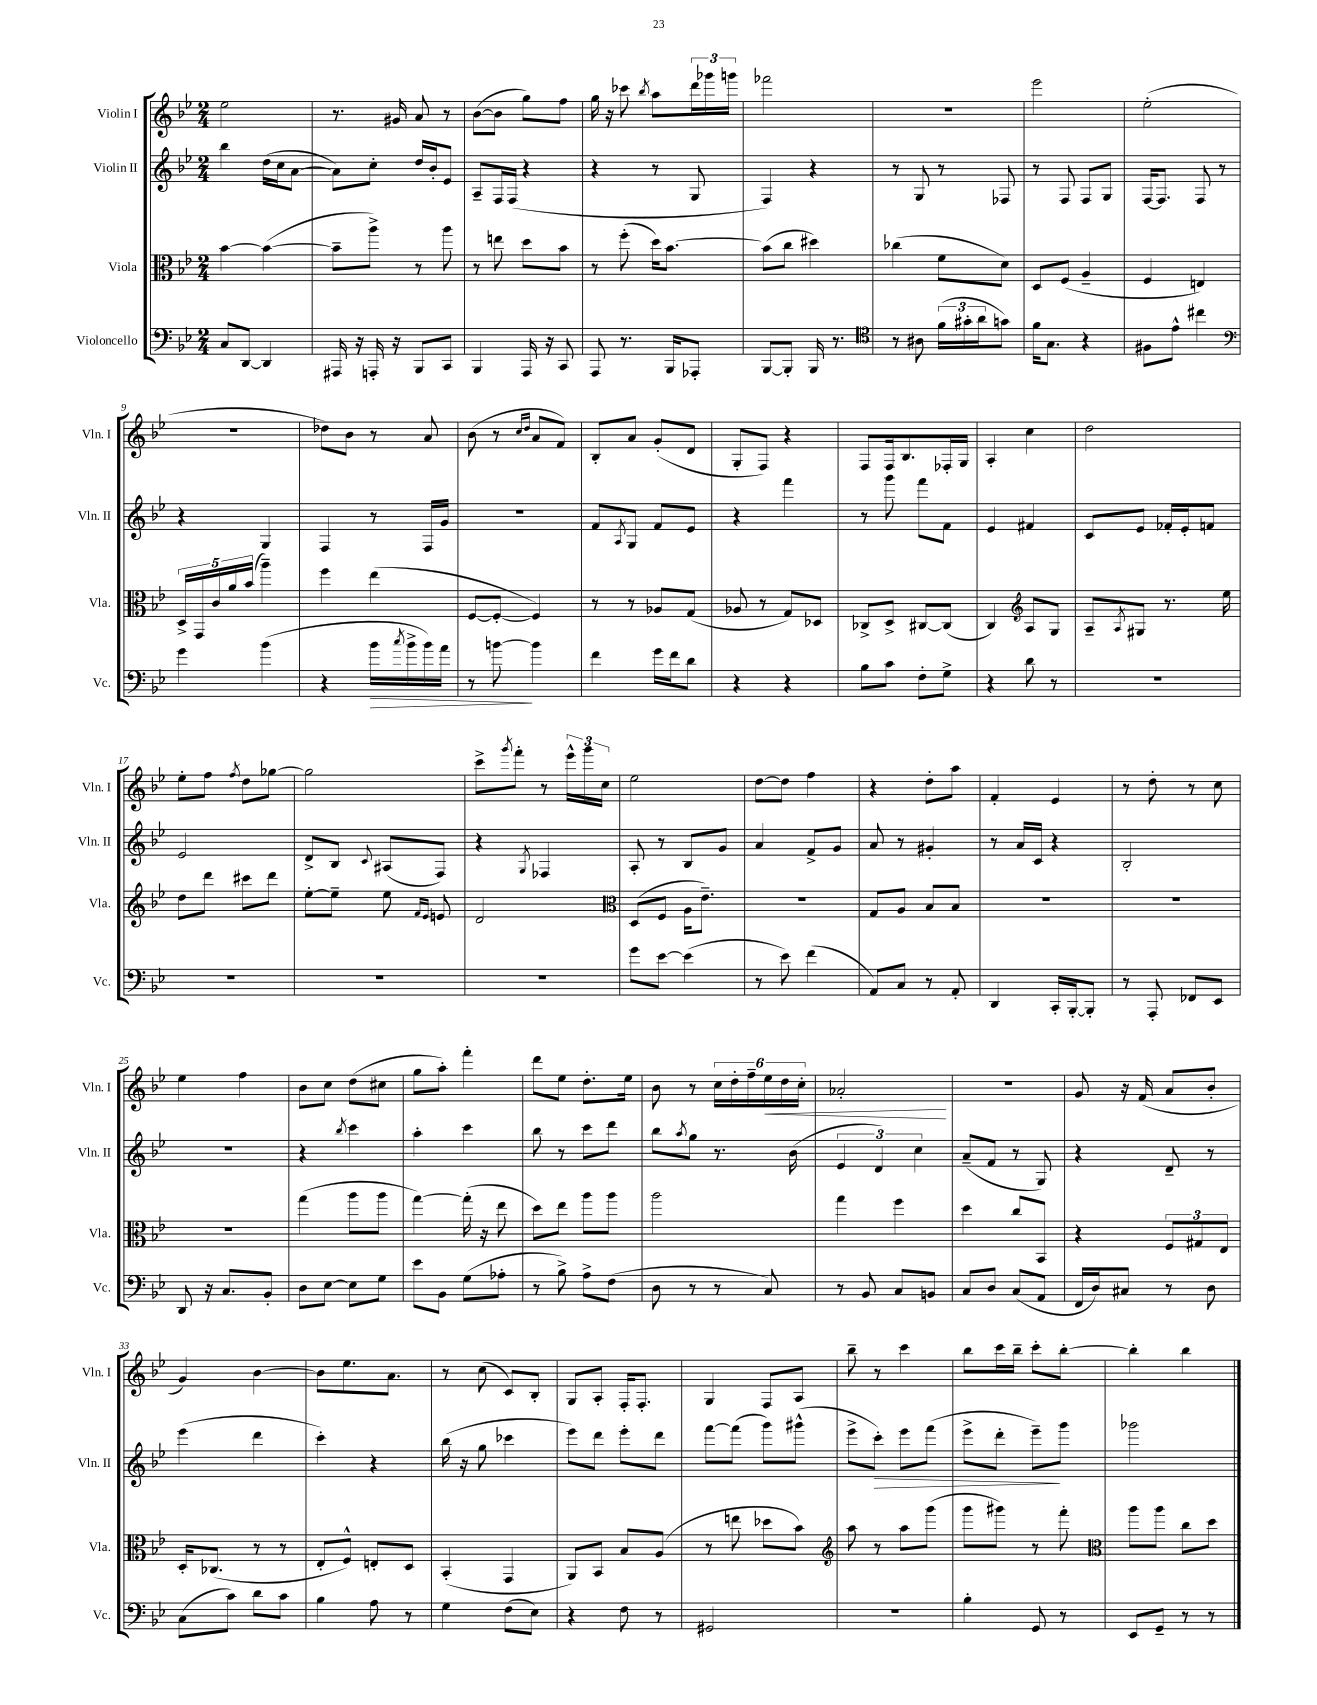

**kern	**dynam	**kern	**kern	**dynam	**kern	**dynam
*part4	*part4	*part3	*part2	*part2	*part1	*part1
*staff4	*staff4	*staff3	*staff2	*staff2	*staff1	*staff1
*I"Violoncello	*	*I"Viola	*I"Violin II	*	*I"Violin I	*
*I'Vc.	*	*I'Vla.	*I'Vln. II	*	*I'Vln. I	*
*clefF4	*	*clefC3	*clefG2	*	*clefG2	*
*k[b-e-]	*	*k[b-e-]	*k[b-e-]	*	*k[b-e-]	*
*M2/4	*	*M2/4	*M2/4	*	*M2/4	*
=1	=1	=1	=1	=1	=1	=1
8C/L	.	[4b-\	4bb-\	.	2ee-\	.
[8DD/J	.	.	.	.	.	.
4DD/]	.	(4b-\_	(16dd\LL	.	.	.
.	.	.	16cc\J	.	.	.
.	.	.	[8a\J	.	.	.
=2	=2	=2	=2	=2	=2	=2
16AAA#X/	.	8b-~\L]	8a\L])	.	8.r	.
16r	.	.	.	.	.	.
16AAAn'/	.	8aa^\J)	8cc'\J	.	.	.
16r	.	.	.	.	16g#X/	.
8BBB-/L	.	8r	16dd/LL	.	8a/	.
.	.	.	16b-'/J	.	.	.
8CC/J	.	8aa\	8e-/J	.	8r	.
=3	=3	=3	=3	=3	=3	=3
4BBB-/	.	8r	8A~/L	.	([8b-\L	.
.	.	8een\	16F/L	.	8b-\J]	.
.	.	.	(16F/JJ	.	.	.
16AAA/	.	8dd\L	4r	.	8gg\L)	.
16r	.	.	.	.	.	.
8CC/	.	8b-\J	.	.	8ff\J	.
=4	=4	=4	=4	=4	=4	=4
8AAA/	.	8r	4r	.	16gg\	.
.	.	.	.	.	16r	.
8.r	.	(8ff'\	.	.	8ccc-X\	.
.	.	.	.	.	8qbb-/	.
.	.	16dd\KL)	8r	.	8aa\L	.
16BBB-/KL	.	[8.b-\J	.	.	.	.
8AAA-X'/J	.	.	8G/	.	24ddd\L	.
.	.	.	.	.	24ggg-X\	.
.	.	.	.	.	24gggn\JJ	.
=5	=5	=5	=5	=5	=5	=5
[8BBB-/L	.	(8b-\L]	4F/)	.	2fff-X\	.
8BBB-'/J]	.	8cc\J	.	.	.	.
16BBB-/	.	4dd#X\)	4r	.	.	.
8.r	.	.	.	.	.	.
=6	=6	=6	=6	=6	=6	=6
*clefC4	*	*	*	*	*	*
8r	.	(4cc-X\	8r	.	2r	.
8A#X\	.	.	8G/	.	.	.
(24f\LL	.	8f\L	8r	.	.	.
24g#X'\	.	.	.	.	.	.
24a\J	.	.	.	.	.	.
8gn\J)	.	8d\J)	8F-X/	.	.	.
=7	=7	=7	=7	=7	=7	=7
16f\KL	.	8D/L	8r	.	2eee-\	.
8.G\J	.	.	.	.	.	.
.	.	(8F/J	8F/	.	.	.
4r	.	4A~/	8F/L	.	.	.
.	.	.	8G/J	.	.	.
=8	=8	=8	=8	=8	=8	=8
8F#X\L	.	4F/	[16F/KL	.	(2ee-'\	.
.	.	.	8.F/J]	.	.	.
8e-^^\J	.	.	.	.	.	.
4cc#X\	.	4En/)	8F/	.	.	.
.	.	.	8r	.	.	.
!!LO:LB:g=z
=9	=9	=9	=9	=9	=9	=9
*clefF4	*	*	*	*	*	*
4g\	.	20D^/LL	4r	.	2r	.
.	.	20GG/	.	.	.	.
.	.	20c/	.	.	.	.
.	.	20a/	.	.	.	.
.	.	(20b-/JJ	.	.	.	.
(4b-\	.	4aa~\)	4G/	.	.	.
=10	=10	=10	=10	=10	=10	=10
4r	.	4ff\	4F/	.	8dd-X\L)	.
.	.	.	.	.	8b-\J	.
!	!LO:HP:b	!	!	!	!	!
16b-\LL	>	(4ee-\	8r	.	8r	.
8qcc/	.	.	.	.	.	.
16b-^\	.	.	.	.	.	.
16b-\)	.	.	16F/LL	.	8a/	.
16a\JJ	.	.	16g/JJ	.	.	.
=11	=11	=11	=11	=11	=11	=11
8r	.	[8F/L	2r	.	(8b-\	.
[8bn\	.	8F'/J_	.	.	8r	.
.	.	.	.	.	16qqcc/LL	.
.	.	.	.	.	16qqdd/JJ	.
4b\]	]	4F/])	.	.	8a/L	.
.	.	.	.	.	8f/J)	.
=12	=12	=12	=12	=12	=12	=12
4f\	.	8r	8f/L	.	8B-'/L	.
.	.	.	8qA/	.	.	.
.	.	8r	8G/J	.	8a/J	.
16g\LL	.	8A-X/L	8f/L	.	(8g'/L	.
16f\J	.	.	.	.	.	.
8d\J	.	(8G/J	8e-/J	.	8d/J	.
=13	=13	=13	=13	=13	=13	=13
4r	.	8A-X/	4r	.	8G'/L	.
.	.	8r	.	.	8F/J)	.
4r	.	8G/L)	4fff\	.	4r	.
.	.	8D-X/J	.	.	.	.
=14	=14	=14	=14	=14	=14	=14
8B-\L	.	8C-X^/L	8r	.	8F/L	.
8c\J	.	8D^/J	8ggg\	.	16F/k	.
.	.	.	.	.	8.B-/	.
8F'\L	.	[8C#X/L	8fff\L	.	.	.
8G^\J	.	(8C#/J]	8f\J	.	16F-X'/L	.
.	.	.	.	.	16G/JJ	.
=15	=15	=15	=15	=15	=15	=15
4r	.	4C/)	4e-/	.	4A'/	.
*	*	*clefG2	*	*	*	*
8d\	.	8A/L	4f#X/	.	4cc\	.
8r	.	8G/J	.	.	.	.
=16	=16	=16	=16	=16	=16	=16
2r	.	8A~/L	8c/L	.	2dd\	.
.	.	8qA/	.	.	.	.
.	.	8G#X/J	8e-/J	.	.	.
.	.	8.r	16f-X'/LL	.	.	.
.	.	.	16e-'/J	.	.	.
.	.	.	8fn/J	.	.	.
.	.	16ee-\	.	.	.	.
!!LO:LB:g=z
=17	=17	=17	=17	=17	=17	=17
2r	.	8dd\L	2e-/	.	8ee-'\L	.
.	.	8ddd\J	.	.	8ff\J	.
.	.	.	.	.	8qff/	.
.	.	8ccc#X\L	.	.	8dd\L	.
.	.	8ddd\J	.	.	[8gg-X\J	.
=18	=18	=18	=18	=18	=18	=18
2r	.	[8ee-'\L	8d^/L	.	2gg-\]	.
.	.	8ee-~\J]	8B-/J	.	.	.
.	.	.	8qqc/	.	.	.
.	.	8ee-\	(8A#X/L	.	.	.
.	.	16qqf/LL	.	.	.	.
.	.	16qqe-/JJ	.	.	.	.
.	.	8en/	8F/J)	.	.	.
=19	=19	=19	=19	=19	=19	=19
2r	.	2d/	4r	.	8ccc^\L	.
.	.	.	.	.	8qggg/	.
.	.	.	.	.	8fff'\J	.
.	.	.	8qG/	.	.	.
.	.	.	4F-X/	.	8r	.
.	.	.	.	.	24eee-^^\LL	.
.	.	.	.	.	24ggg\	.
.	.	.	.	.	24cc\JJ	.
=20	=20	=20	=20	=20	=20	=20
*	*	*clefC3	*	*	*	*
8g\L	.	(8D/L	8A'/	.	2ee-\	.
[8e-\J	.	8F/J	8r	.	.	.
(4e-\]	.	16A\KL	8B-/L	.	.	.
.	.	8.e-~\J)	.	.	.	.
.	.	.	8g/J	.	.	.
=21	=21	=21	=21	=21	=21	=21
8r	.	2r	4a/	.	[8dd\L	.
8e-\)	.	.	.	.	8dd\J]	.
(4f\	.	.	8f^/L	.	4ff\	.
.	.	.	8g/J	.	.	.
=22	=22	=22	=22	=22	=22	=22
8AA/L)	.	8G/L	8a/	.	4r	.
8C/J	.	8A/J	8r	.	.	.
8r	.	8B-/L	4g#X'/	.	8dd'\L	.
8AA'/	.	8B-/J	.	.	8aa\J	.
=23	=23	=23	=23	=23	=23	=23
4DD/	.	2r	8r	.	4f'/	.
.	.	.	16a/LL	.	.	.
.	.	.	16c/JJ	.	.	.
16CC'/LL	.	.	4r	.	4e-/	.
[16BBB-'/J	.	.	.	.	.	.
8BBB-'/J]	.	.	.	.	.	.
=24	=24	=24	=24	=24	=24	=24
8r	.	2r	2B-'/	.	8r	.
8AAA'/	.	.	.	.	8dd'\	.
8FF-X/L	.	.	.	.	8r	.
8EE-/J	.	.	.	.	8cc\	.
!!LO:LB:g=z
=25	=25	=25	=25	=25	=25	=25
8DD/	.	2r	2r	.	4ee-\	.
16r	.	.	.	.	.	.
8.C/L	.	.	.	.	.	.
.	.	.	.	.	4ff\	.
8BB-'/J	.	.	.	.	.	.
=26	=26	=26	=26	=26	=26	=26
8D\L	.	(4gg\	4r	.	8b-\L	.
[8E-\J	.	.	.	.	8cc\J	.
.	.	.	8qbb-/	.	.	.
8E-\L]	.	8aa\L	4ccc\	.	(8dd\L	.
8G\J	.	8aa\J	.	.	8cc#X\J	.
=27	=27	=27	=27	=27	=27	=27
8e-\L	.	[4gg\)	4aa'\	.	8gg\L	.
8BB-\J	.	.	.	.	8aa'\J)	.
(8G\L	.	(16gg'\]	4ccc\	.	4fff'\	.
.	.	16r	.	.	.	.
8A-X'\J	.	8ee-\	.	.	.	.
=28	=28	=28	=28	=28	=28	=28
8r	.	8dd\L)	8bb-\	.	8ddd\L	.
8B-^\)	.	8ee-\J	8r	.	8ee-\J	.
8A^\L	.	8aa\L	8ccc\L	.	8.dd'\L	.
(8F\J	.	8aa\J	8ddd\J	.	.	.
.	.	.	.	.	16ee-\Jk	.
=29	=29	=29	=29	=29	=29	=29
8D\	.	2aa\	8bb-\L	.	8b-\	.
.	.	.	8qaa/	.	.	.
8r	.	.	8gg\J	.	8r	.
8r	.	.	8.r	.	24cc\LL	.
.	.	.	.	.	24dd'\	.
.	.	.	.	.	24ff~\	.
!	!	!	!	!	!	!LO:HP:b
8C/)	.	.	.	.	24ee-\	<
.	.	.	.	.	24dd\	.
.	.	.	(16b-\	.	.	.
.	.	.	.	.	24cc'\JJ	.
=30	=30	=30	=30	=30	=30	=30
8r	.	4gg\	6e-/	.	2a-X'/	.
8BB-/	.	.	.	.	.	.
.	.	.	6d/)	.	.	.
8C/L	.	4ff\	.	.	.	.
.	.	.	6cc\	.	.	.
8BBn/J	.	.	.	.	.	.
.	.	.	.	.	.	[
=31	=31	=31	=31	=31	=31	=31
8C/L	.	4dd\	(8a~/L	.	2r	.
8D/J	.	.	8f/J	.	.	.
(8C/L	.	8cc/L	8r	.	.	.
8AA/J	.	8BB-/J	8G/)	.	.	.
=32	=32	=32	=32	=32	=32	=32
16FF/LL	.	4r	4r	.	8g/	.
16D/J)	.	.	.	.	.	.
8C#X/J	.	.	.	.	16r	.
.	.	.	.	.	(16f/	.
8r	.	12F/L	8d~/	.	8a/L	.
.	.	12G#X/	.	.	.	.
8D\	.	.	8r	.	8b-'/J	.
.	.	12E-/J	.	.	.	.
!!LO:LB:g=z
=33	=33	=33	=33	=33	=33	=33
(8C\L	.	16D'/KL	(4eee-\	.	4g/)	.
.	.	(8.C-X/J	.	.	.	.
8c\J)	.	.	.	.	.	.
8d\L	.	8r	4ddd\	.	[4b-\	.
8c\J	.	8r	.	.	.	.
=34	=34	=34	=34	=34	=34	=34
4B-\	.	8E-'/L	4ccc'\)	.	8b-\L]	.
.	.	8F^^/J)	.	.	8.ee-\	.
8A\	.	8En'/L	4r	.	.	.
.	.	.	.	.	8.a\J	.
8r	.	8D/J	.	.	.	.
=35	=35	=35	=35	=35	=35	=35
4G\	.	(4BB-'/	(16bb-\	.	8r	.
.	.	.	16r	.	.	.
.	.	.	8gg\	.	(8cc\	.
(8F\L	.	4GG/	4ccc-X\	.	8c/L)	.
8E-\J)	.	.	.	.	8B-'/J	.
=36	=36	=36	=36	=36	=36	=36
4r	.	8AA/L)	8eee-\L)	.	8G/L	.
.	.	8BB-/J	8ddd\J	.	8A'/J	.
8F\	.	8B-/L	8eee-'\L	.	16F'/KL	.
.	.	.	.	.	8.F'/J	.
8r	.	(8A/J	8ddd\J	.	.	.
=37	=37	=37	=37	=37	=37	=37
2GG#X/	.	8r	[8fff\L	.	4G/	.
.	.	8een\	(8fff\J]	.	.	.
.	.	8dd-X\L	8ggg\L)	.	8F/L	.
.	.	8b-\J)	(8ggg#X^^\J	.	8A/J	.
=38	=38	=38	=38	=38	=38	=38
*	*	*clefG2	*	*	*	*
2r	.	8aa\	8eee-^\L	.	8bb-~\	.
!	!	!	!	!LO:HP:b	!	!
.	.	8r	8ccc'\J)	>	8r	.
.	.	8aa\L	8eee-\L	.	4ccc\	.
.	.	(8ggg\J	(8fff\J	.	.	.
=39	=39	=39	=39	=39	=39	=39
4B-'\	.	8ggg\L	8eee-^\L	.	8bb-\L	.
.	.	8ggg#X\J)	8ddd'\J	.	16ccc\L	.
.	.	.	.	.	16bb-~\JJ	.
8GG/	.	8r	8eee-~\L)	.	8ccc'\L	.
8r	.	8fff'\	8ggg\J	]	[8bb-'\J	.
=40	=40	=40	=40	=40	=40	=40
*	*	*clefC3	*	*	*	*
8EE-/L	.	8aa\L	2ggg-X\	.	4bb-'\]	.
8GG~/J	.	8aa\J	.	.	.	.
8r	.	8cc\L	.	.	4bb-\	.
8r	.	8dd\J	.	.	.	.
==	==	==	==	==	==	==
*-	*-	*-	*-	*-	*-	*-
